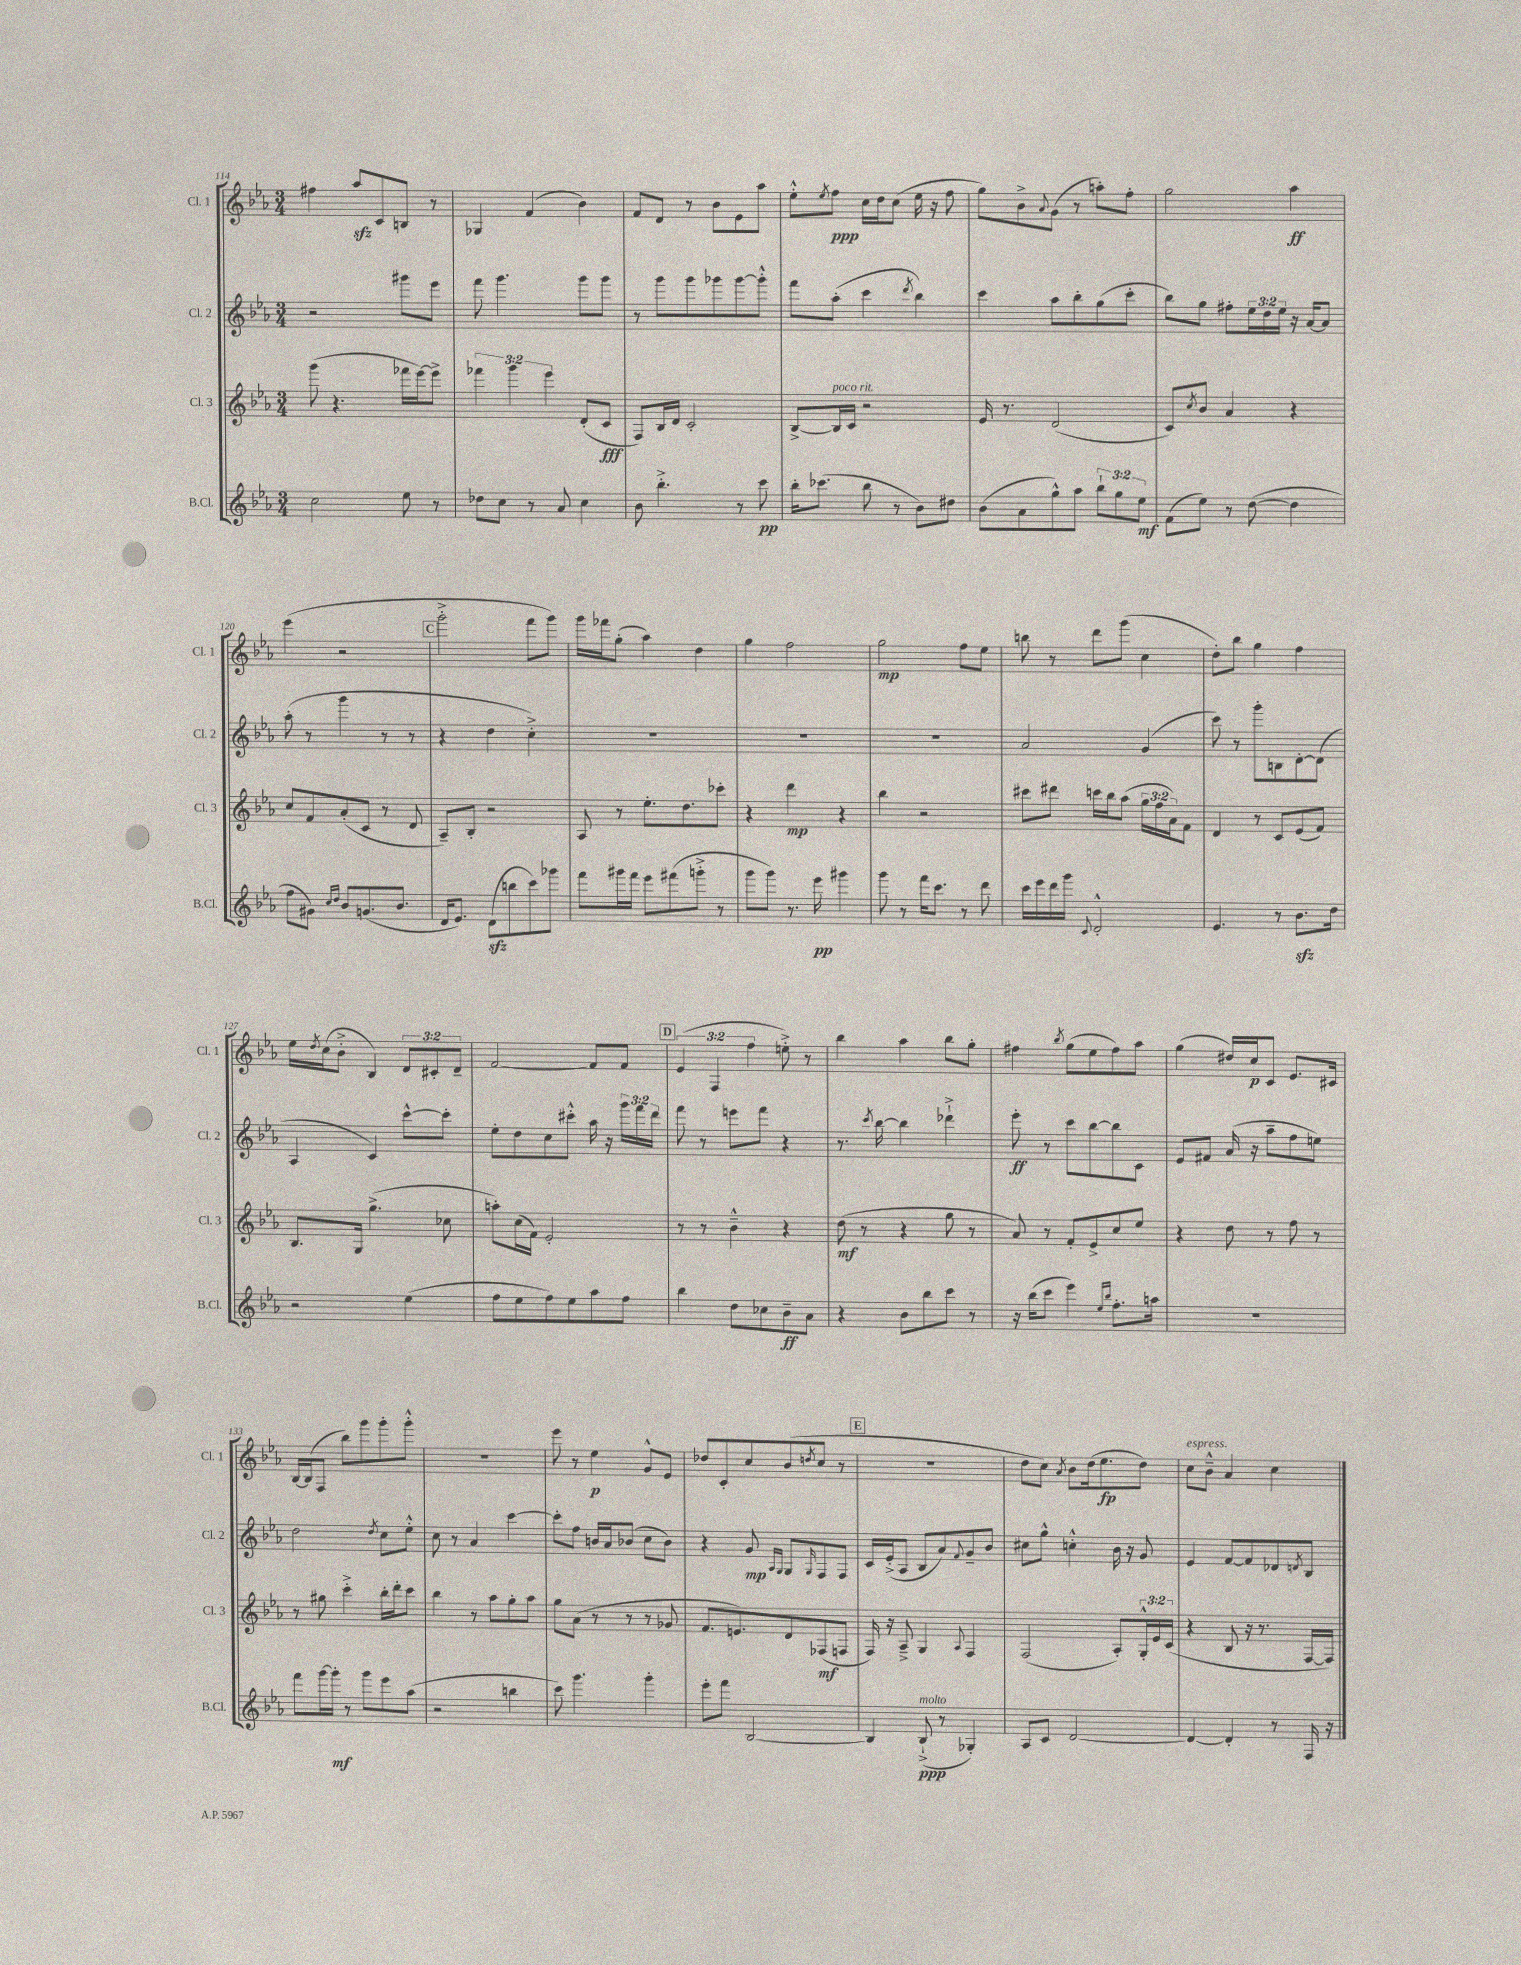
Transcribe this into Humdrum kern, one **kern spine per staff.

**kern	**dynam	**kern	**dynam	**kern	**dynam	**kern	**dynam
*part4	*part4	*part3	*part3	*part2	*part2	*part1	*part1
*staff4	*staff4	*staff3	*staff3	*staff2	*staff2	*staff1	*staff1
*I"B.Cl.	*	*I"Cl. 3	*	*I"Cl. 2	*	*I"Cl. 1	*
*I'B.Cl.	*	*I'Cl. 3	*	*I'Cl. 2	*	*I'Cl. 1	*
*clefG2	*	*clefG2	*	*clefG2	*	*clefG2	*
*k[b-e-a-]	*	*k[b-e-a-]	*	*k[b-e-a-]	*	*k[b-e-a-]	*
*M3/4	*	*M3/4	*	*M3/4	*	*M3/4	*
=114	=114	=114	=114	=114	=114	=114	=114
2cc\	.	(8ggg\	.	2r	.	4ff#X\	.
.	.	4.r	.	.	.	.	.
.	.	.	.	.	.	8aa-zz/L	.
.	.	.	.	.	.	8c/	.
8ee-\	.	16fff-X\LL	.	8ggg#X\L	.	8Bn/J	.
.	.	[16eee-\J)	.	.	.	.	.
8r	.	8eee-^\J]	.	8eee-\J	.	8r	.
=115	=115	=115	=115	=115	=115	=115	=115
8dd-X\L	.	6fff-X\	.	8fff\	.	4G-X/	.
8cc\J	.	.	.	4.ggg\	.	.	.
.	.	6ggg\	.	.	.	.	.
8r	.	.	.	.	.	(4f/	.
.	.	6eee-\	.	.	.	.	.
8a-/	.	.	.	.	.	.	.
4cc\	.	(8d'/L	.	8ggg\L	.	4b-\)	.
.	.	8c/J	fff	8ggg\J	.	.	.
=116	=116	=116	=116	=116	=116	=116	=116
8b-\	.	8F/L)	.	8r	.	8f/L	.
4.bb-'^\	.	16B-/L	.	8ggg\L	.	8d/J	.
.	.	16d/JJ	.	.	.	.	.
.	.	2c'/	.	8ggg\	.	8r	.
.	.	.	.	8ggg-X\	.	8b-\L	.
8r	.	.	.	[8ggg-\	.	8e-\	.
8ccc\	pp	.	.	8ggg-'^^\J]	.	8aa-\J	.
=117	=117	=117	=117	=117	=117	=117	=117
16bb-'\KL	.	[8B-^/L	.	8fff\L	.	8ee-'^^\L	.
(8.ccc-X\J	.	.	.	.	.	.	.
.	.	.	.	.	.	8qee-/	.
!	!	!LO:TX:a:i:t=poco rit.	!	!	!	!	!
.	.	16B-/L]	.	(8aa-'\J	.	8ff\J	ppp
.	.	16c/JJ	.	.	.	.	.
8bb-\	.	2r	.	4ccc\	.	16cc\LL	.
.	.	.	.	.	.	16dd\J	.
8r	.	.	.	.	.	(8cc\J	.
.	.	.	.	8qddd/	.	.	.
8b-\L)	.	.	.	4bb-\)	.	16ee-\	.
.	.	.	.	.	.	16r	.
8dd#X\J	.	.	.	.	.	8ff\	.
=118	=118	=118	=118	=118	=118	=118	=118
(8b-\L	.	16e-/	.	4ccc\	.	8gg\L)	.
.	.	8.r	.	.	.	.	.
8a-\	.	.	.	.	.	8b-^\	.
.	.	.	.	.	.	8qqa-/	.
8gg^^\)	.	(2d/	.	8aa-\L	.	(8g\J	.
8aa-\J	.	.	.	8bb-'\	.	8r	.
12bb-`\L	.	.	.	(8gg\	.	8aan'\L)	.
12gg\	.	.	.	.	.	.	.
.	.	.	.	8ccc'\J	.	8ff'\J	.
12ee-\J	mf	.	.	.	.	.	.
=119	=119	=119	=119	=119	=119	=119	=119
(8f\L	.	8c/L)	.	8bb-\L)	.	2gg\	.
.	.	8qcc/	.	.	.	.	.
8ee-\J)	.	8b-/J	.	8gg\J	.	.	.
8r	.	4a-/	.	8ff#X'\L	.	.	.
([8dd\	.	.	.	24ee-\L	.	.	.
.	.	.	.	24dd\	.	.	.
.	.	.	.	24ee-\JJ	.	.	.
4dd\]	.	4r	.	16r	.	4aa-\	ff
.	.	.	.	[16a-/KL	.	.	.
.	.	.	.	8a-/J]	.	.	.
!!LO:LB:g=z
=120	=120	=120	=120	=120	=120	=120	=120
8ff\L	.	8cc/L	.	(8aa-'\	.	(4eee-\	.
8g#X\J)	.	8f/	.	8r	.	.	.
16qqcc/LL	.	.	.	.	.	.	.
16qqdd/JJ	.	.	.	.	.	.	.
8b-/L	.	(8a-'/	.	4ggg\	.	2r	.
(8.gn/	.	8c/J	.	.	.	.	.
.	.	8r	.	8r	.	.	.
8.b-/J	.	.	.	.	.	.	.
.	.	8d/	.	8r	.	.	.
!!LO:REH:place=s1:t=C
=121	=121	=121	=121	=121	=121	=121	=121
16d/KL	.	8A-~/L)	.	4r	.	2ggg'^\	.
8.e-/J)	.	.	.	.	.	.	.
.	.	8B-'/J	.	.	.	.	.
(8dzz\L	.	2r	.	4dd\	.	.	.
8bbn\	.	.	.	.	.	.	.
8ccc\)	.	.	.	4cc'^\)	.	8fff\L	.
8ggg-X\J	.	.	.	.	.	8ggg\J)	.
=122	=122	=122	=122	=122	=122	=122	=122
8fff\L	.	8A-/	.	2.r	.	16ggg\LL	.
.	.	.	.	.	.	16fff-X\J	.
16ggg#X\L	.	8r	.	.	.	(8gg'\J	.
16fff\JJ	.	.	.	.	.	.	.
8eee-\L	.	8.ee-'\L	.	.	.	4aa-\)	.
(8fff#X\	.	.	.	.	.	.	.
.	.	8.dd\	.	.	.	.	.
8gggn'^\J	.	.	.	.	.	4dd\	.
8r	.	8ccc-X'\J	.	.	.	.	.
=123	=123	=123	=123	=123	=123	=123	=123
8ggg\L	.	4r	.	2.r	.	4gg\	.
8ggg\J)	.	.	.	.	.	.	.
8.r	.	4ddd\	mp	.	.	2ff\	.
16eee-\	pp	.	.	.	.	.	.
4ggg#X\	.	4r	.	.	.	.	.
=124	=124	=124	=124	=124	=124	=124	=124
8ggg\	.	4bb-\	.	2.r	.	2gg\	mp
8r	.	.	.	.	.	.	.
16fff\KL	.	2r	.	.	.	.	.
8.ccc\J	.	.	.	.	.	.	.
8r	.	.	.	.	.	8ff\L	.
8ddd\	.	.	.	.	.	8ee-\J	.
=125	=125	=125	=125	=125	=125	=125	=125
16ccc\LL	.	8ccc#X\L	.	2a-/	.	8bbn\	.
16eee-\	.	.	.	.	.	.	.
16ddd\	.	8ddd#X\J	.	.	.	8r	.
16ggg\JJ	.	.	.	.	.	.	.
8qqc/	.	.	.	.	.	.	.
2d'^^/	.	16cccn\LL	.	.	.	8ddd\L	.
.	.	16bb-\J	.	.	.	.	.
.	.	(8aa-\J	.	.	.	(8ggg\J	.
.	.	24gg\LL	.	(4g/	.	4cc\	.
.	.	24ff\	.	.	.	.	.
.	.	24a-\J)	.	.	.	.	.
.	.	8f\J	.	.	.	.	.
=126	=126	=126	=126	=126	=126	=126	=126
4.e-/	.	4d/	.	8ccc\)	.	8dd'\L)	.
.	.	.	.	8r	.	8bb-\J	.
.	.	8r	.	8ggg'\L	.	4gg\	.
8r	.	8c/L	.	8Bn\	.	.	.
8.b-zz\L	.	(8e-/	.	[8d'\	.	4ff\	.
.	.	8f/J)	.	(8d\J]	.	.	.
16dd\Jk	.	.	.	.	.	.	.
!!LO:LB:g=z
=127	=127	=127	=127	=127	=127	=127	=127
2r	.	8.B-/L	.	4A-/	.	16ee-\LL	.
.	.	.	.	.	.	8qdd/	.
.	.	.	.	.	.	(16cc\J	.
.	.	.	.	.	.	8b-'^\J	.
.	.	16G/Jk	.	.	.	.	.
.	.	(4.gg^\	.	4c/)	.	4B-/)	.
(4ee-\	.	.	.	[8ccc^^\L	.	12d/L	.
.	.	.	.	.	.	12c#X'/	.
.	.	8cc-X\	.	8ccc'\J]	.	.	.
.	.	.	.	.	.	12d~/J	.
=128	=128	=128	=128	=128	=128	=128	=128
8ff\L	.	8aan'\L)	.	8ee-'\L	.	[2f/	.
8ee-\	.	(16cc\L	.	8dd\	.	.	.
.	.	16f\JJ)	.	.	.	.	.
8ff\)	.	2e-'/	.	8cc\	.	.	.
8ee-\	.	.	.	8ccc#X'^^\J	.	.	.
8aa-\	.	.	.	16aa-\	.	8f/L]	.
.	.	.	.	16r	.	.	.
8ff\J	.	.	.	24ggg\LL	.	8f/J	.
.	.	.	.	24fff\	.	.	.
.	.	.	.	24ddd\JJ	.	.	.
!!LO:REH:place=s1:t=D
=129	=129	=129	=129	=129	=129	=129	=129
4bb-\	.	8r	.	8fff\	.	(6e-/	.
.	.	8r	.	8r	.	.	.
.	.	.	.	.	.	6F/	.
8dd\L	.	4b-~^^\	.	8eeen\L	.	.	.
.	.	.	.	.	.	6ff\	.
8cc-X\	.	.	.	8fff\J	.	.	.
8b-~\	ff	4r	.	4r	.	8een'^\)	.
8a-\J	.	.	.	.	.	8r	.
=130	=130	=130	=130	=130	=130	=130	=130
4r	.	(8dd\	mf	8.r	.	4bb-\	.
.	.	8r	.	.	.	.	.
.	.	.	.	8qccc/	.	.	.
.	.	.	.	[16bb-\	.	.	.
8b-\L	.	4r	.	4bb-\]	.	4aa-\	.
8bb-\	.	.	.	.	.	.	.
8ccc\J	.	8gg\	.	4ddd-X`^\	.	8bb-\L	.
8r	.	8r	.	.	.	8gg'\J	.
=131	=131	=131	=131	=131	=131	=131	=131
16r	.	8a-/)	.	8eee-'\	ff	4ff#X\	.
(16bb-\KL	.	.	.	.	.	.	.
8ccc\J	.	8r	.	8r	.	.	.
.	.	.	.	.	.	8qbb-/	.
4eee-\)	.	8f'/L	.	8ccc\L	.	(8gg\L	.
.	.	8e-^/	.	[8bb-\	.	8ee-\	.
16qqee-/LL	.	.	.	.	.	.	.
16qqbb-/JJ	.	.	.	.	.	.	.
8.ff'\L	.	8cc/	.	8bb-\]	.	8ff#\)	.
.	.	8ee-/J	.	8c\J	.	8aa-\J	.
16aan\Jk	.	.	.	.	.	.	.
=132	=132	=132	=132	=132	=132	=132	=132
2.r	.	4r	.	8e-/L	.	(4gg\	.
.	.	.	.	8f#X/J	.	.	.
.	.	8dd\	.	(16a-/	.	16dd#X/LL)	.
.	.	.	.	16r	.	16cc/J	p
.	.	8r	.	8aa-~\L	.	8c/J	.
.	.	8ff\	.	8ff\	.	8.e-/L	.
.	.	8r	.	8een\J)	.	.	.
.	.	.	.	.	.	16c#X/Jk	.
!!LO:LB:g=z
=133	=133	=133	=133	=133	=133	=133	=133
8fff\L	.	8r	.	2dd\	.	[16B-/LL	.
.	.	.	.	.	.	(16B-/J]	.
[16ggg\L	.	8gg#X\	.	.	.	8F/J	.
16ggg'\JJ]	mf	.	.	.	.	.	.
8r	.	4ccc'^\	.	.	.	8bb-\L)	.
8ggg\L	.	.	.	.	.	8ggg\	.
.	.	.	.	8qdd/	.	.	.
8eee-\	.	16bb-'\LL	.	8cc\L	.	8ggg'\	.
.	.	16ddd'\J	.	.	.	.	.
(8aa-\J	.	8ccc\J	.	8ee-'^^\J	.	8ggg'^^\J	.
=134	=134	=134	=134	=134	=134	=134	=134
2r	.	4bb-\	.	8cc\	.	2.r	.
.	.	.	.	8r	.	.	.
.	.	8r	.	4a-/	.	.	.
.	.	8aa-\L	.	.	.	.	.
4bbn\	.	8gg'\	.	[4ccc\	.	.	.
.	.	8aa-\J	.	.	.	.	.
=135	=135	=135	=135	=135	=135	=135	=135
8ccc\)	.	8gg\L	.	8ccc'\L]	.	8eee-\	.
4.ggg\	.	(8a-\J	.	8ff\J	.	8r	.
.	.	8r	.	16bn/LL	.	4ee-\	p
.	.	.	.	16a-/J	.	.	.
.	.	8r	.	(8b-X/J	.	.	.
4ggg'\	.	8r	.	8cc\L	.	8g^^/L	.
.	.	8g-X/	.	8b-\J)	.	8e-/J	.
=136	=136	=136	=136	=136	=136	=136	=136
8eee-'\L	.	8.f/L	.	4r	.	8dd-X/L	.
8fff\J	.	.	.	.	.	8c'/	.
.	.	8.en/)	.	.	.	.	.
[2B-/	.	.	.	8g/	mp	8cc/	.
.	.	.	.	16qqA-/LL	.	.	.
.	.	.	.	16qqG/JJ	.	.	.
.	.	8d/	.	8G/L	.	(8b-/	.
.	.	.	.	16qqG/	.	8qddn/	.
.	.	(8F-X/	mf	8F/	.	8cc/J	.
.	.	8Fn/J	.	8F/J	.	8r	.
!!LO:REH:place=s1:t=E
=137	=137	=137	=137	=137	=137	=137	=137
4B-/]	.	16F/)	.	16c/LL	.	2.r	.
.	.	16r	.	(16e-'^/J	.	.	.
.	.	8A-~^/	.	8A-/J	.	.	.
!LO:TX:a:i:t=molto	!	!	!	!	!	!	!
(8B-`^/	ppp	4G/	.	8B-/L	.	.	.
8r	.	.	.	8a-/)	.	.	.
.	.	8qqA-/	.	8qqf/	.	.	.
4G-X'/)	.	4F/	.	8g~/	.	.	.
.	.	.	.	8b-/J	.	.	.
=138	=138	=138	=138	=138	=138	=138	=138
8A-/L	.	(2F/	.	8cc#X\L	.	8dd\L	.
8c/J	.	.	.	8gg^^\J	.	8cc\J)	.
.	.	.	.	.	.	8qa-/	.
[2d/	.	.	.	4ccn'^^\	.	8b-\L	.
.	.	.	.	.	.	(16dd\k	.
.	.	.	.	.	.	8.ee-\	fp
.	.	8A-'/L)	.	16b-\	.	.	.
.	.	.	.	16r	.	.	.
.	.	24G'^^/L	.	8g/	.	8dd\J)	.
.	.	24e-/	.	.	.	.	.
.	.	(24c/JJ	.	.	.	.	.
=139	=139	=139	=139	=139	=139	=139	=139
!	!	!	!	!	!	!LO:TX:a:i:t=espress.	!
4d/_	.	4r	.	4e-/	.	8cc\L	.
.	.	.	.	.	.	8b-~^^\J	.
4d'/]	.	8B-/	.	[8f/L	.	4a-/	.
.	.	16r	.	8f/]	.	.	.
.	.	8.r	.	.	.	.	.
8r	.	.	.	8d-X/	.	4cc\	.
.	.	.	.	8qdn/	.	.	.
16F/	.	[16F/LL	.	8B-/J	.	.	.
16r	.	16F/JJ])	.	.	.	.	.
==	==	==	==	==	==	==	==
*-	*-	*-	*-	*-	*-	*-	*-
